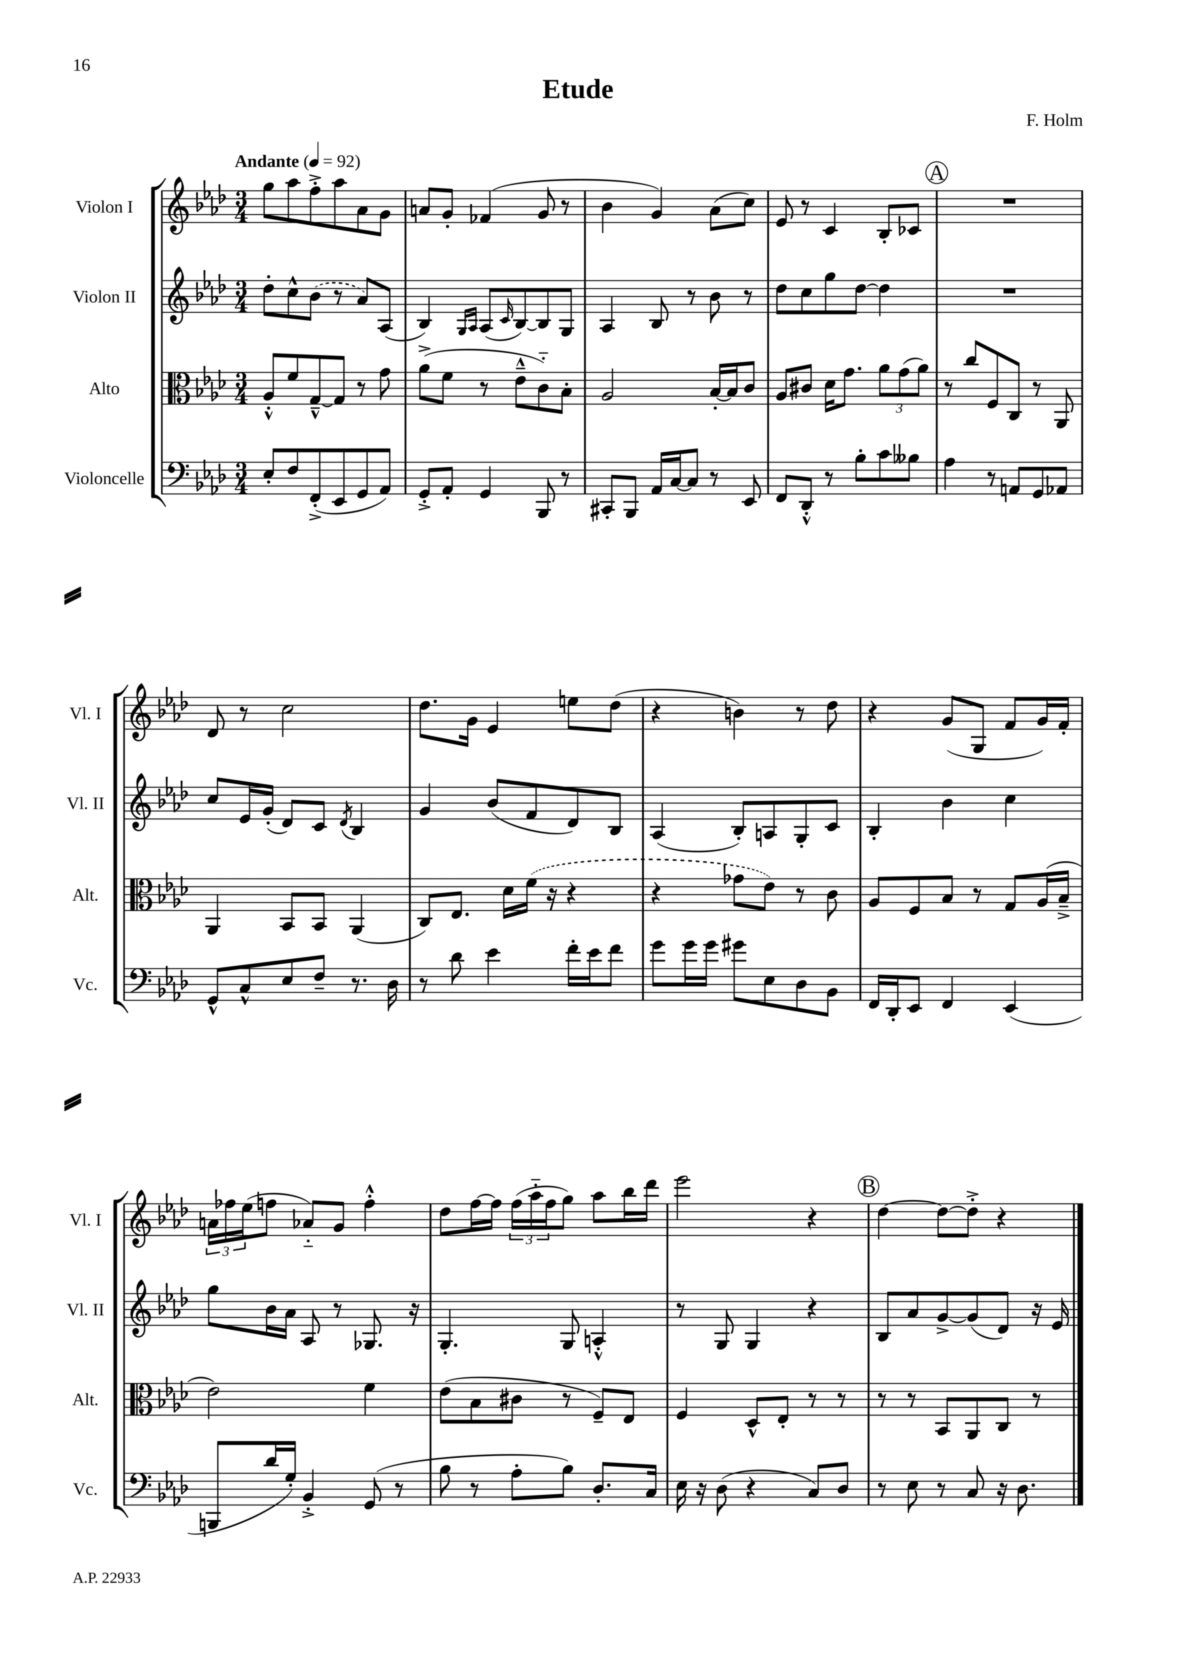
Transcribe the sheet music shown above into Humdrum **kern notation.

**kern	**kern	**kern	**kern
*staff4	*staff3	*staff2	*staff1
*clefF4	*clefC3	*clefG2	*clefG2
*k[b-e-a-d-]	*k[b-e-a-d-]	*k[b-e-a-d-]	*k[b-e-a-d-]
*M3/4	*M3/4	*M3/4	*M3/4
*MM92	*MM92	*MM92	*MM92
8E-'	8A-'^^	8dd-'	8gg
8F	8f	8cc^^	8aa-
(8FF'^	[8G~^^	(8b-	8ff'^
8EE-	8G]	8r	8aa-
8GG	8r	8a-)	8a-
8AA-)	8g	(8A-	8g
=	=	=	=
8GG'^	(8a-^	4B-)	8a
8AA-'	8f	.	8g'
.	.	16qqG	.
.	.	16qqA-	.
4GG	8r	(8A-	(4f-
.	.	16qqc	.
.	8e-~^^	[8B-)	.
8BBB-	8c'~)	8B-]	8g
8r	8B-'	8G	8r
=	=	=	=
8CC#'	2A-	4A-	4b-
8BBB-	.	.	.
16AA-	.	8B-	4g)
[16C	.	.	.
8C]	.	8r	.
8r	[16B-'	8b-	(8a-
.	16B-]	.	.
8EE-	8c	8r	8cc)
=	=	=	=
8FF	8A-	8dd-	8e-
8DD-'^^	8c#	8cc	8r
8r	16d-	8gg	4c
.	8.g	.	.
8B-'	.	[8dd-	.
8c	12a-	4dd-]	8B-'
.	(12g	.	.
8B--	.	.	8c-
.	12a-)	.	.
=	=	=	=
4A-	8r	2.r	2.r
.	8cc	.	.
8r	8F	.	.
8AA	8C	.	.
8GG	8r	.	.
8AA-	8AA-	.	.
=	=	=	=
8GG^^	4AA-	8cc	8d-
8C^^	.	16e-	8r
.	.	(16g'	.
8E-	8BB-	8d-)	2cc
8F~	8BB-	8c	.
.	.	8qd-	.
8.r	(4AA-	4B-	.
16D-	.	.	.
=	=	=	=
8r	8C)	4g	8.dd-
8d-	8.E-	.	.
.	.	.	16g
4e-	.	(8b-	4e-
.	16d-	.	.
.	(16f	8f	.
.	16r	.	.
16f'	4r	8d-)	8ee
16e-	.	.	.
8f	.	8B-	(8dd-
=	=	=	=
8g	4r	(4A-	4r
16g	.	.	.
16g	.	.	.
8g#	8g-	8B-')	4b)
8E-	8e-)	8A	.
8D-	8r	8G'	8r
8BB-	8c	8c	8dd-
=	=	=	=
16FF	8A-	4B-'	4r
16DD-'	.	.	.
8EE-	8F	.	.
4FF	8B-	4b-	(8g
.	8r	.	8G
(4EE-	8G	4cc	8f
.	(16A-	.	16g)
.	16B-~^	.	16f'
=	=	=	=
8BBB	2e-)	8gg	24a
.	.	.	24ff-
.	.	.	(24ee-
16d-	.	16b-	8ff
16G')	.	16a-	.
4BB-'^	.	8A-	8a-'~)
.	.	8r	8g
(8GG	4f	8.G-	4ff'^^
8r	.	.	.
.	.	16r	.
=	=	=	=
8B-	(8e-	4.G'	8dd-
8r	8B-	.	[16ff
.	.	.	16ff]
8A-'	8c#	.	(24ff
.	.	.	24aa-'~
.	.	.	24ff
8B-)	8r	8G	8gg)
8.D-'	8F~)	4A'^^	8aa-
.	8E-	.	16bb-
16C	.	.	16ddd-
=	=	=	=
16E-	4F	8r	2eee-
16r	.	.	.
(8D-	.	8G	.
4r	8D-^^	4G	.
.	8E-'	.	.
8C)	8r	4r	4r
8D-	8r	.	.
=	=	=	=
8r	8r	8B-	[4dd-
8E-	8r	8a-	.
8r	8BB-	[8g^	8dd-_
8C	8AA-	(8g]	8dd-'^]
16r	8C	8d-)	4r
8.D-	.	.	.
.	8r	16r	.
.	.	16e-	.
==	==	==	==
*-	*-	*-	*-
